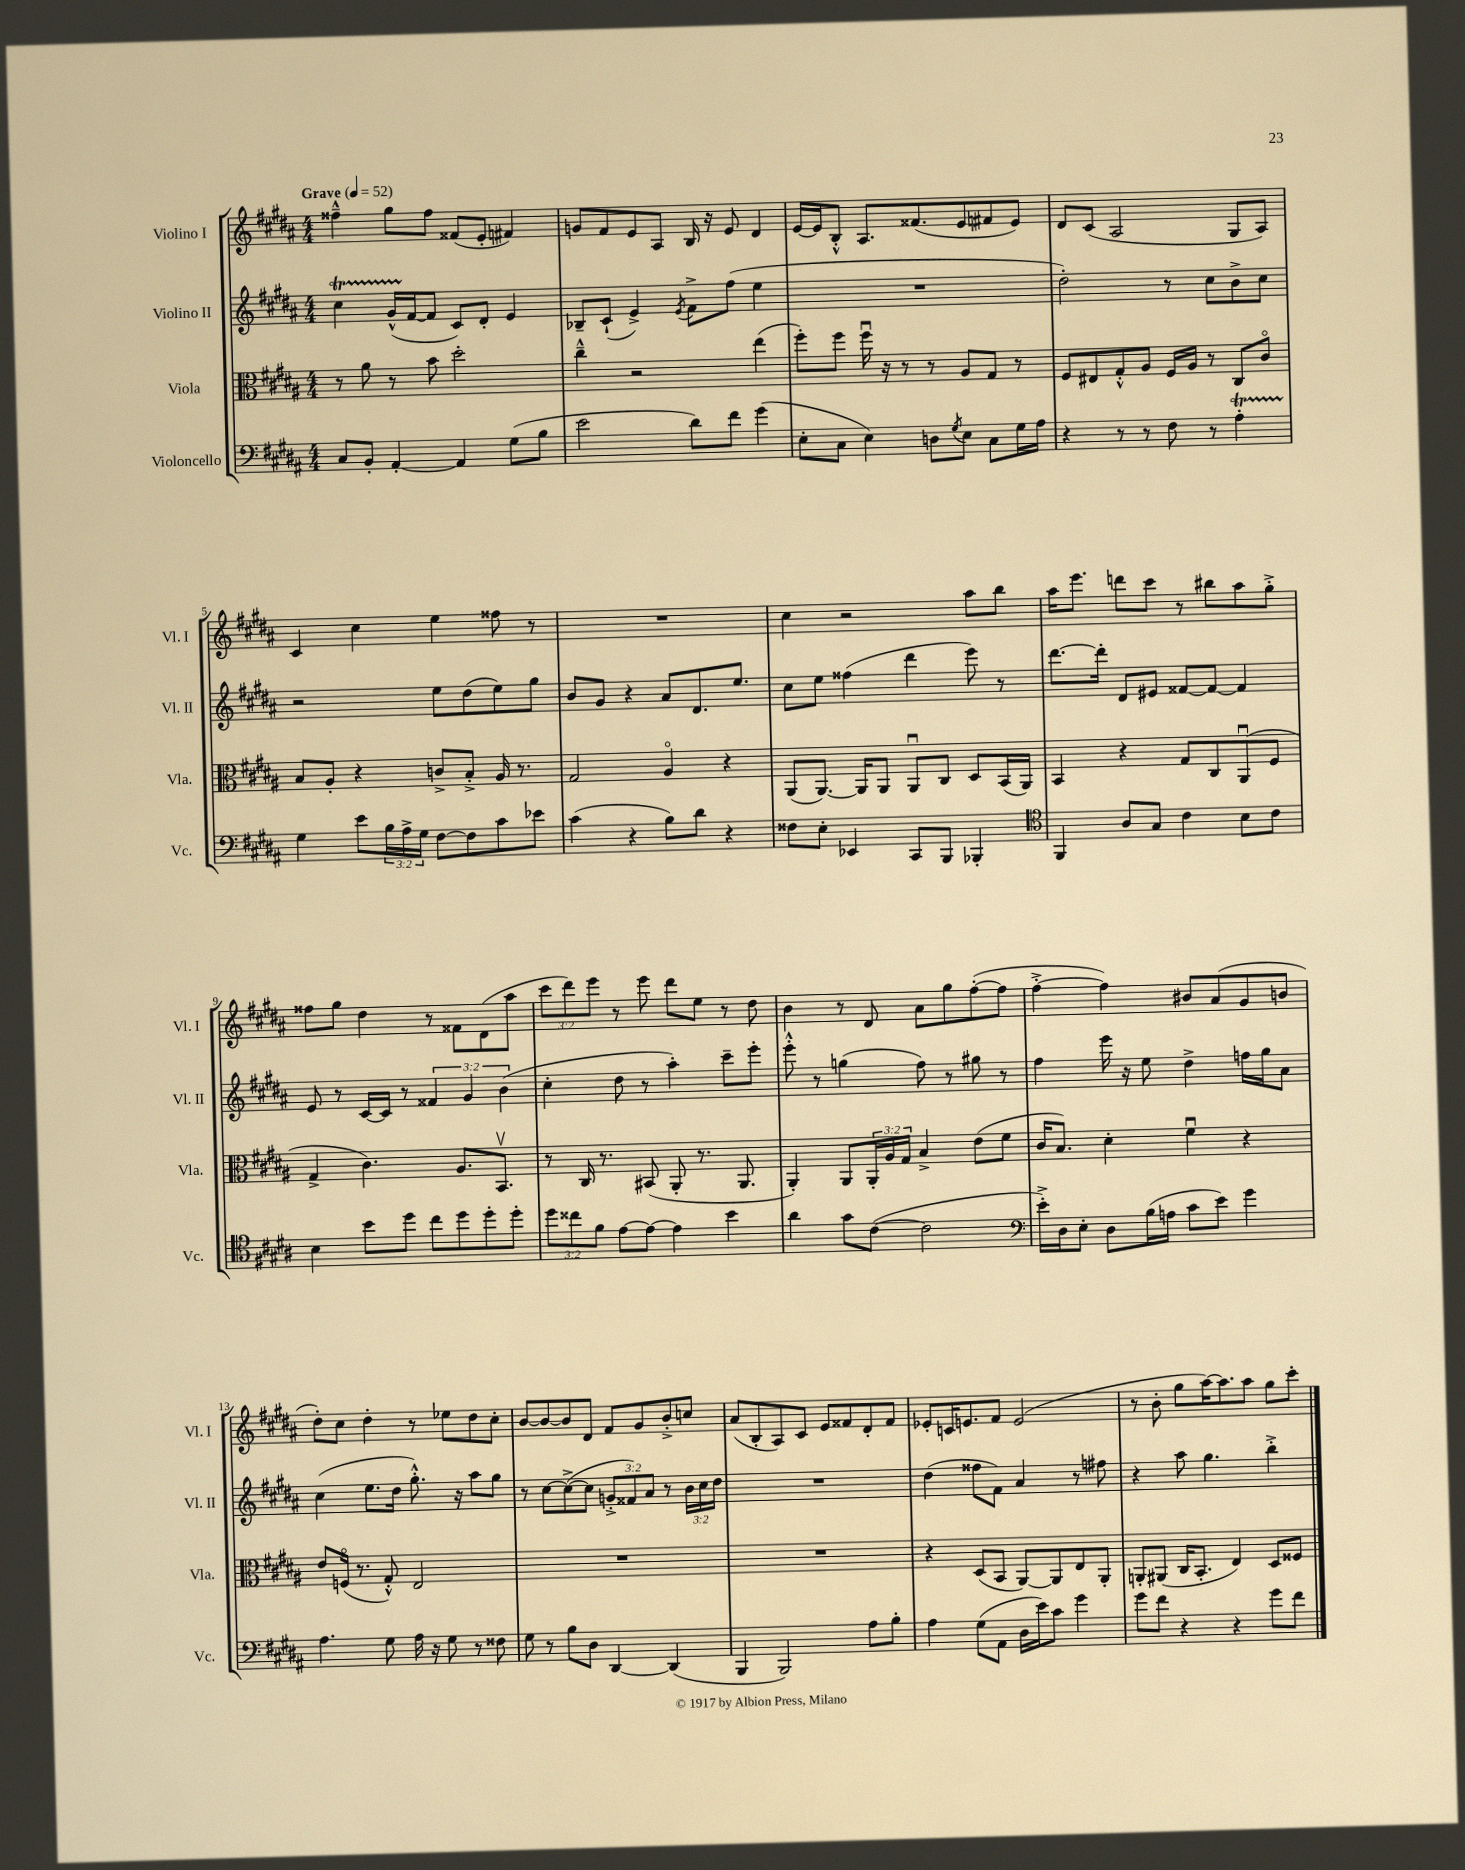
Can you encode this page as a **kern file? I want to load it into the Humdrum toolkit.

**kern	**kern	**kern	**kern
*part4	*part3	*part2	*part1
*staff4	*staff3	*staff2	*staff1
*I"Violoncello	*I"Viola	*I"Violino II	*I"Violino I
*I'Vc.	*I'Vla.	*I'Vl. II	*I'Vl. I
*clefF4	*clefC3	*clefG2	*clefG2
*k[f#c#g#d#a#]	*k[f#c#g#d#a#]	*k[f#c#g#d#a#]	*k[f#c#g#d#a#]
*M4/4	*M4/4	*M4/4	*M4/4
*MM52	*MM52	*MM52	*MM52
=1	=1	=1	=1
!	!	!	!LO:TX:a:B:t=Grave
8C#/L	8r	4cc#T\	4ff##X~^^\
8BB'/J	8a#\	.	.
[4AA#'/	8r	(16g#TTT^^/LL	8gg#\L
.	.	[16f#/J	.
.	8b\	8f#/J]	8ff##\J
4AA#/]	2dd#'\	8c#/L)	(8f##X/L
.	.	8d#'/J	8e'/J
(8G#\L	.	4e/	4f#X/)
8B\J	.	.	.
=2	=2	=2	=2
2e\	4cc#~^^\	8B-X~/L	8gn/L
.	.	(8c#`/J	8f#/
.	2r	4e^/)	8e/
.	.	.	8A#/J
.	.	8qe/	.
8d#\L)	.	8f#^\L	16B/
.	.	.	16r
8f#\J	.	(8ff#\J	8e/
(4g#\	(4ee\	4ee\	4d#/
=3	=3	=3	=3
8E'\L	8ff#'\L)	1r	[16e/LL
.	.	.	16e/J]
8C#\J	8ff#\J	.	8B'^^/J
4E\)	16ff#u\	.	8.A#/L
.	16r	.	.
.	8r	.	.
.	.	.	(8.f##X/
8Dn\L	8r	.	.
8qG#/	.	.	.
8E\J	8A#/L	.	8e/
8C#\L	8G#/J	.	8f#X/
16G#\L	8r	.	8e/J)
16A#\JJ	.	.	.
=4	=4	=4	=4
4r	8F#/L	2dd#'\)	8d#/L
.	8E#X/	.	(8c#/J
8r	8G#'^^/	.	2A#/
8r	8A#/J	.	.
8F#\	16F#/LL	8r	.
.	16A#/JJ	.	.
8r	8r	8cc#\L	.
4A#t'\	8C#/L	8b^\	8G#/L
.	8c#/J	8cc#\J	8A#/J)
!!LO:LB:g=z
=5	=5	=5	=5
4G#\	8B/L	2r	4c#/
.	8A#'/J	.	.
8e\L	4r	.	4cc#\
24B\L	.	.	.
24A#^\	.	.	.
24G#\JJ	.	.	.
[8F#\L	8cn^/L	8ee\L	4ee\
8F#\]	8B'^/J	(8dd#\	.
8c#\	16A#/	8ee\)	8ff##X\
.	8.r	.	.
8e-X\J	.	8gg#\J	8r
=6	=6	=6	=6
(4c#\	2G#/	8b/L	1r
.	.	8g#/J	.
4r	.	4r	.
8B\L)	4A#/	8a#/L	.
8d#\J	.	8.d#/	.
4r	4r	.	.
.	.	8.ee/J	.
=7	=7	=7	=7
8F##X\L	(8AA#/L	8cc#\L	4cc#\
8E'\J	[8.AA#/J)	8ee\J	.
4EE-X/	.	(4ff##X\	2r
.	16AA#/KL]	.	.
.	8AA#/J	.	.
8CC#/L	8AA#u/L	4ddd#\	.
8BBB/J	8C#/J	.	.
4BBB-X'/	8D#/L	8eee\)	8aa#\L
.	(16BB/L	8r	8bb\J
.	16AA#/JJ)	.	.
=8	=8	=8	=8
*clefC4	*	*	*
4FF#/	4BB/	[8.ddd#\L	16aa#\KL
.	.	.	8.eee\J
.	.	16ddd#'\Jk]	.
8A#/L	4r	8d#/L	8dddn\L
8G#/J	.	8e#X/J	8ccc#\J
4c#\	8G#/L	[8f##X/L	8r
.	8C#/	8f##/J_	8bb#X\L
8B\L	(8AA#u/	4f##/]	8aa#\
8c#\J	8F#/J	.	8gg#'^\J
!!LO:LB:g=z
=9	=9	=9	=9
4B\	4G#^/	8e/	8ff##X\L
.	.	8r	8gg#\J
8b\L	4.c#\)	[16c#/LL	4dd#\
.	.	16c#/JJ]	.
8dd#\J	.	8r	.
8cc#\L	.	6f##X/	8r
8dd#\	8.A#/L	.	8f##X\L
.	.	6g#/	.
8dd#'\	.	.	(8d#\
.	8.BBv/J	.	.
.	.	(6b\	.
8dd#'\J	.	.	8aa#\J
=10	=10	=10	=10
12dd#\L	8r	4cc#'\	12ccc#\L
12cc##X\	.	.	12ddd#\)
.	16C#/	.	.
12f#\J	.	.	12eee\J
.	8.r	.	.
[8e\L	.	8dd#\	8r
8e\J_	(8BB#X/	8r	8eee\
4e\]	8AA#'/	4aa#'\)	8ddd#\L
.	8.r	.	8ee\J
4b\	.	8ccc#~\L	8r
.	8.AA#/	.	.
.	.	8eee'\J	8dd#\
=11	=11	=11	=11
4a#\	4AA#'/)	8eee'^^\	4b\
.	.	8r	.
8g#\L	8AA#/L	(4ggn\	8r
([8c#\J	24AA#'/L	.	8d#/
.	24A#/	.	.
.	24G#/JJ	.	.
2c#\]	4B^/	8ff#\)	8a#\L
.	.	8r	8gg#\
.	(8e\L	8gg#X\	([8ff#'\
.	8f#\J	8r	8ff#\J]
=12	=12	=12	=12
*clefF4	*	*	*
16e'^\LL)	16c#/KL	4ff#\	[4ff#'^\
16D#\J	8.B/J)	.	.
8E'\J	.	.	.
8D#\L	4d#'\	16eee\	4ff#\])
.	.	16r	.
(16B\L	.	8ee\	.
16An\JJ	.	.	.
8c#\L	4f#u\	4dd#^\	8b#X/L
8e\J)	.	.	(8a#/
4g#\	4r	16ffn\LL	8g#/
.	.	16gg#\J	.
.	.	8a#\J	8bn/J
!!LO:LB:g=z
=13	=13	=13	=13
4.A#\	8e/L	(4cc#\	8dd#'\L)
.	(16Fn/Jk	.	8cc#\J
.	8.r	.	.
.	.	8.ee\L	4dd#'\
8G#\	8G#'^^/)	.	.
.	.	16dd#\Jk	.
16A#\	2E/	8.gg#'^^\)	8r
16r	.	.	.
8G#\	.	.	8ee-X\L
.	.	16r	.
8r	.	8aa#\L	8dd#\
8F##X\	.	8gg#\J	8cc#'\J
=14	=14	=14	=14
8G#\	1r	8r	[8b/L
8r	.	[8cc#\L	8b/_
8B\L	.	(8cc#^\_	8b/]
8D#\J	.	8cc#\J]	8d#/J
[4DD#/	.	12gn'^/L	8f#/L
.	.	12f##X/)	.
.	.	.	8g#/
.	.	12a#/J	.
(4DD#/]	.	8r	8b'^/
.	.	24b\LL	8ccn/J
.	.	24cc#\	.
.	.	24dd#\JJ	.
=15	=15	=15	=15
4BBB/	1r	1r	(8a#/L
.	.	.	8B'/
2BBB/)	.	.	8A#/)
.	.	.	8c#/J
.	.	.	8e/L
.	.	.	8f##X/
8A#\L	.	.	8d#'/
8B'\J	.	.	8f##/J
=16	=16	=16	=16
4A#\	4r	(4dd#\	8e-X'/L
.	.	.	16cn/K
.	.	.	8.en/
(8G#\L	(8D#/L	8ff##X\L	.
8AA#\J	8BB/J	8f#\J)	8f#/J
16D#\LL	[8AA#/L)	4a#/	(2e/
16e\J)	.	.	.
8c#\J	8AA#/]	.	.
4g#\	8E/	8r	.
.	8AA#'/J	8ff#X\	.
=17	=17	=17	=17
8g#\L	8AAn'/L	4r	8r
8f#\J	(8AA#X/J	.	8b'\
4r	16C#/KL	8aa#\	8gg#\L
.	8.BB'/J	.	.
.	.	4.gg#\	[16aa#\K)
.	.	.	8.aa#\]
4r	4E/)	.	.
.	.	.	8aa#\J
8g#\L	8D#/L	4bb'^\	8gg#\L
8f#\J	8F##X/J	.	8ccc#'\J
==	==	==	==
*-	*-	*-	*-
